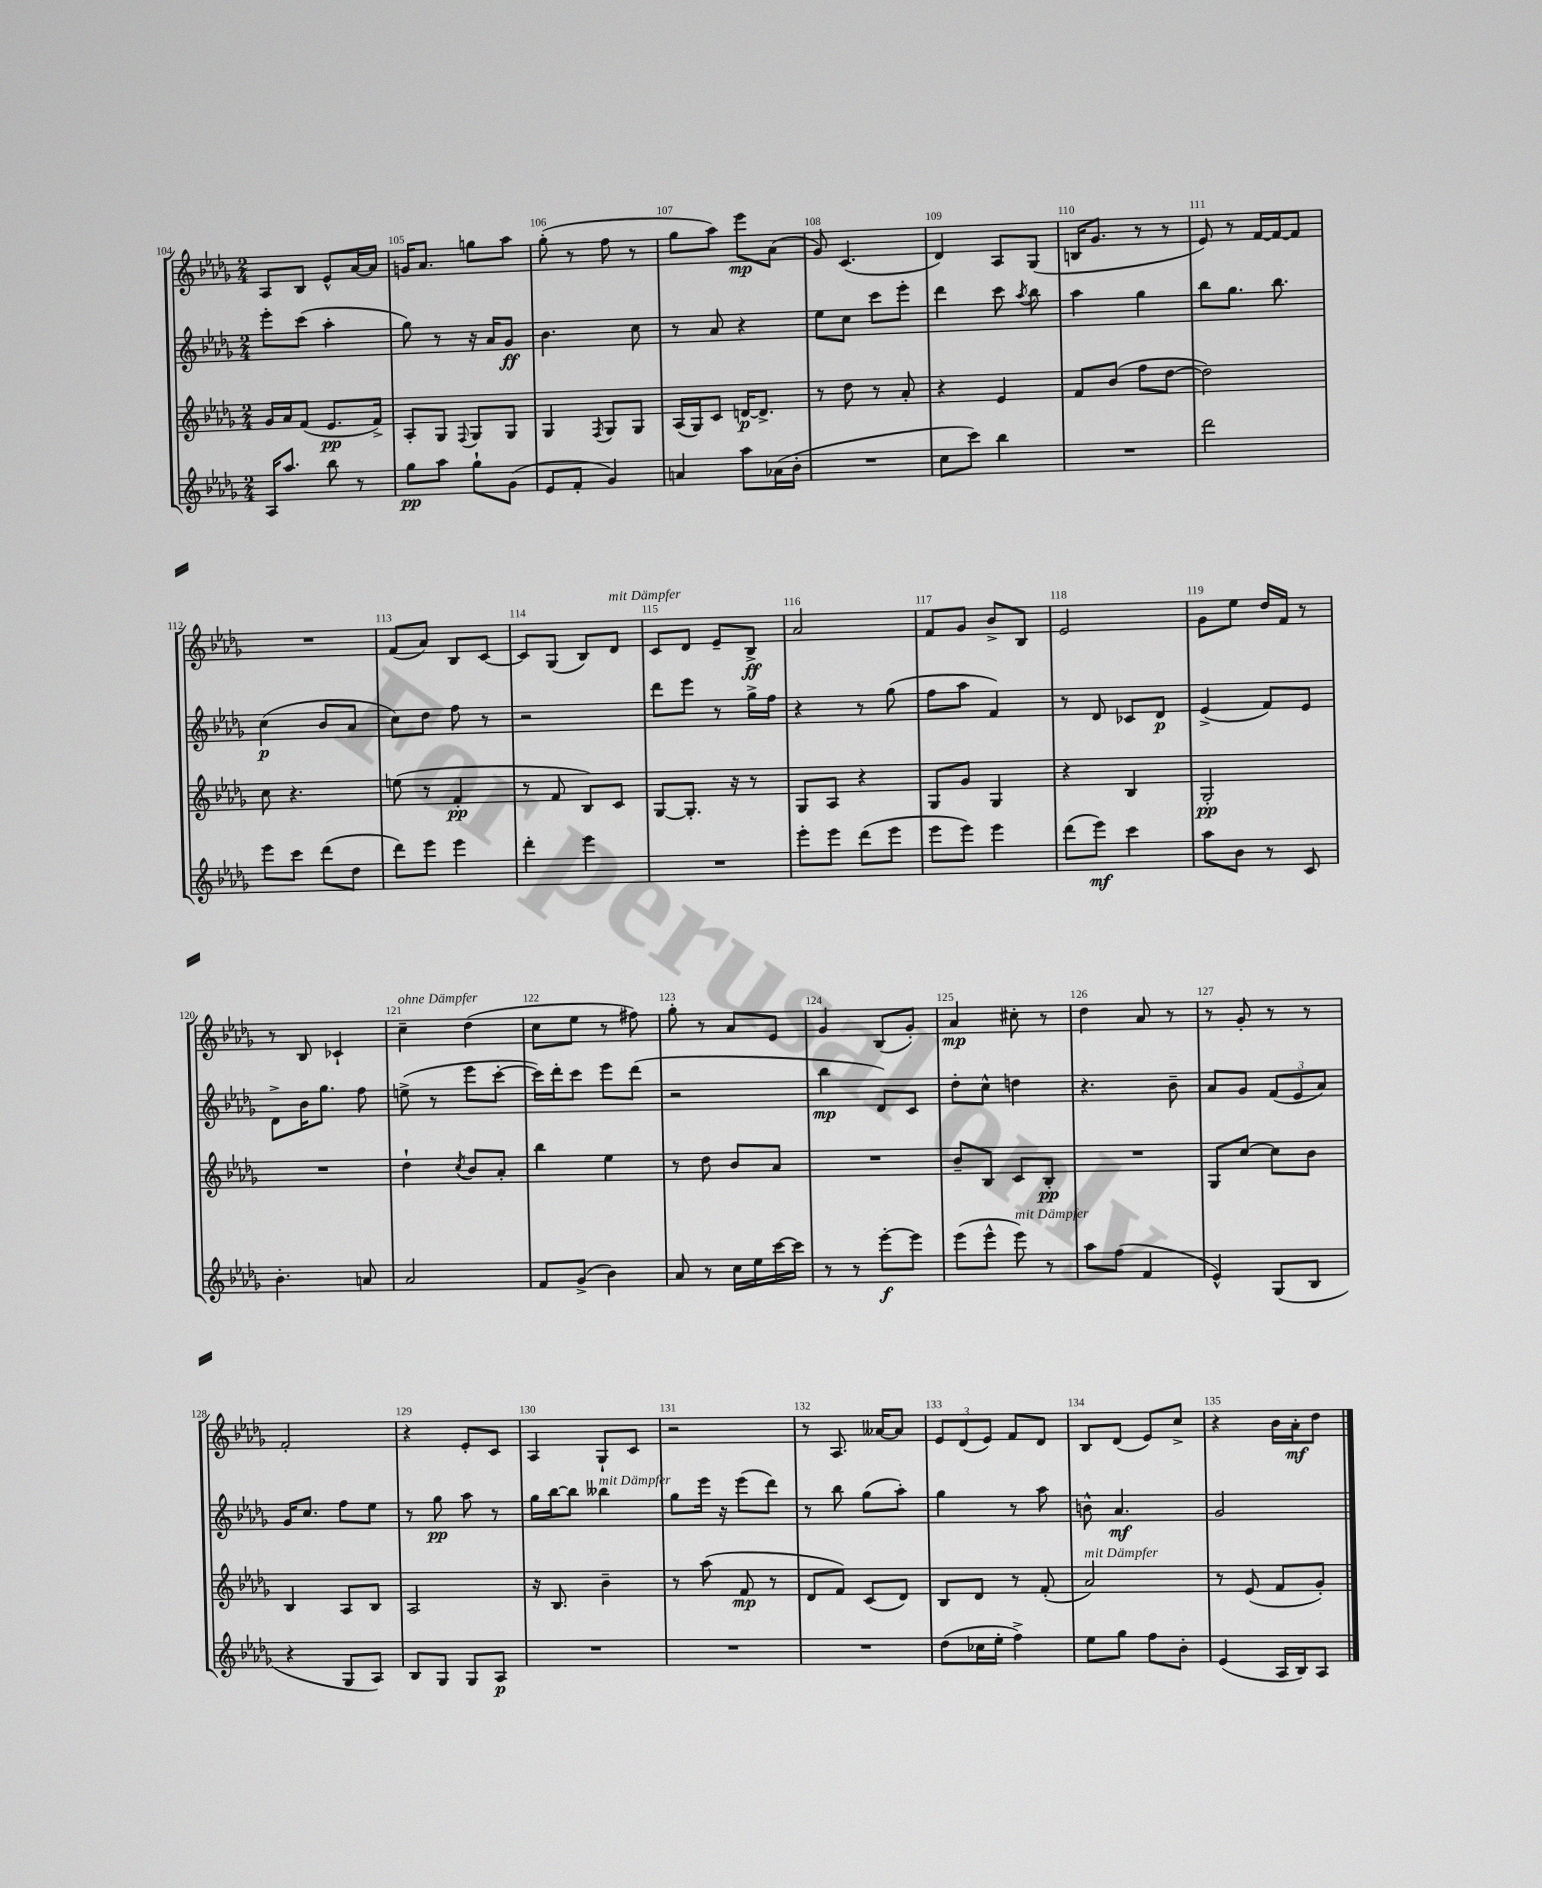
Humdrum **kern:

**kern	**kern	**kern	**kern
*staff4	*staff3	*staff2	*staff1
*clefG2	*clefG2	*clefG2	*clefG2
*k[b-e-a-d-g-]	*k[b-e-a-d-g-]	*k[b-e-a-d-g-]	*k[b-e-a-d-g-]
*M2/4	*M2/4	*M2/4	*M2/4
16A-	16g-	8eee-'	8A-
8.aa-	16a-	.	.
.	(8f	(8ccc	8B-
8bb-	8.e-	4aa-'	8e-^^
8r	.	.	[16a-
.	16f^)	.	16a-]
=	=	=	=
8gg-	8A-'	8gg-)	16g
.	.	.	8.a-
8aa-	8G-	8r	.
.	8qqF	.	.
8gg-`	8G-	16r	8gg
.	.	16a-	.
(8g-	8G-	8g-	8aa-
=	=	=	=
8e-	4G-	4.b-	(8gg-'
8f'	.	.	8r
.	8qF	.	.
4g-)	8G-	.	8ff
.	8G-	8cc	8r
=	=	=	=
4a	(16A-	8r	8gg-
.	16G-)	.	.
.	8c	8a-	8aa-)
8aa-	[16d	4r	8eee-
.	8.d^]	.	.
(16a-	.	.	(8a-
16b-'	.	.	.
=	=	=	=
2r	8r	8ee-	8g-)
.	8dd-	8cc	(4.c
.	8r	8ccc	.
.	8a-'	8eee-'	.
=	=	=	=
8cc	4r	4ddd-	4d-)
8ccc)	.	.	.
4bb-	4e-	8ccc	8A-
.	.	8qaa-	.
.	.	8bb-	(8G-
=	=	=	=
2r	8f	4aa-	16B
.	.	.	8.g-
.	(8b-	.	.
.	8ff	4gg-	8r
.	[8dd-	.	8r
=	=	=	=
2ddd-	2dd-])	8bb-	8e-)
.	.	8.gg-	8r
.	.	.	[16f
.	.	8.bb-	16f_
.	.	.	8f]
=	=	=	=
8eee-	8cc	(4cc	2r
8ccc	4.r	.	.
(8ddd-	.	8b-	.
8dd-	.	8a-	.
=	=	=	=
8ddd-)	(8ee	8cc)	(8f
8eee-	8r	8dd-	8a-)
4eee-	4f'	8ff	8B-
.	.	8r	[8c
=	=	=	=
4ddd-'	8r	2r	8c]
.	8f	.	(8G-
4eee-	8B-)	.	8B-)
.	8c	.	8d-
=	=	=	=
2r	[8G-	8ddd-	8c
.	8.G-']	8eee-	8d-
.	.	8r	8e-~
.	16r	.	.
.	8r	16gg-^	8B-^
.	.	16ff	.
=	=	=	=
8eee-'	8G-	4r	2a-
8eee-	8A-	.	.
(8ddd-	4r	8r	.
8eee-	.	(8gg-	.
=	=	=	=
8eee-	8G-	8ff	8f
8eee-)	8g-	8aa-	8g-
4eee-	4G-	4f)	8b-^
.	.	.	8B-
=	=	=	=
(8ddd-	4r	8r	2e-
8eee-)	.	8d-	.
4ccc	4B-	8c-	.
.	.	8d-	.
=	=	=	=
8aa-	2G-'	(4e-^	8g-
8b-	.	.	8ee-
8r	.	8f)	16dd-
.	.	.	16f
8c	.	8e-	8r
=	=	=	=
4.b-'	2r	8d-^	8r
.	.	16b-	8B-
.	.	8.gg-	.
.	.	.	4c-`
8a	.	8ff	.
=	=	=	=
2a-	4dd-`	(8ee^	4cc~
.	.	8r	.
.	8qcc	.	.
.	8b-	8eee-	(4dd-
.	8a-'	[8ccc'	.
=	=	=	=
8f	4bb-	16ccc])	8cc
.	.	16ddd-'	.
(8g-^	.	8ccc	8ee-
4b-)	4ee-	8eee-	8r
.	.	(8ddd-	8ff#)
=	=	=	=
8a-	8r	2r	8gg-'
8r	8dd-	.	8r
16cc	8b-	.	8a-
16ee-	.	.	.
[16ccc	8a-	.	8e-
16ccc]	.	.	.
=	=	=	=
8r	2r	4bb-	4g-
8r	.	.	.
[8eee-'	.	8d-)	(8B-
8eee-]	.	8c	8g-')
=	=	=	=
(8eee-	8b-~	8dd-'	4a-
8eee-^^	8B-	8cc^^	.
8eee-)	8c	4dd	8cc#'
8r	8B-'	.	8r
=	=	=	=
8aa-	2r	4.r	4dd-
(8ff	.	.	.
4f	.	.	8a-
.	.	8b-~	8r
=	=	=	=
4e-^^)	8G-	8a-	8r
.	[8cc	8g-	8g-'
(8G-	8cc]	(12f	8r
.	.	12e-	.
8B-	8b-	.	8r
.	.	12a-)	.
=	=	=	=
4r	4B-	16g-	2f'
.	.	8.cc	.
8G-	8A-	8ff	.
8A-)	8B-	8ee-	.
=	=	=	=
8B-	2A-	8r	4r
8G-	.	8gg-	.
8G-	.	8aa-	8e-'
8A-	.	8r	8c
=	=	=	=
2r	16r	16gg-	4A-
.	8.B-	[16bb-	.
.	.	8bb-]	.
.	4b-~	4bb--	8G-`
.	.	.	8c
=	=	=	=
2r	8r	8gg-	2r
.	(8aa-	16eee-	.
.	.	16r	.
.	8f	(8eee-	.
.	8r	8ddd-)	.
=	=	=	=
2r	8d-	8r	8r
.	8f)	8bb-	8.A-
.	(8c	(8gg-	.
.	.	.	[16a--
.	8d-)	8aa-')	8a--]
=	=	=	=
(8dd-	8B-	4gg-	12e-
.	.	.	(12d-
16cc-	8d-	.	.
.	.	.	12e-)
16ee-'	.	.	.
4ff^)	8r	8r	8f
.	(8f'	8aa-	8d-
=	=	=	=
8ee-	2a-)	8b^^	8B-
8gg-	.	4.a-	(8d-
8ff	.	.	8e-)
8b-'	.	.	8cc^
=	=	=	=
(4e-	8r	2g-	4r
.	(8e-	.	.
16A-	8f	.	16b-
16B-)	.	.	16a-'
8A-	8g-')	.	8dd-
==	==	==	==
*-	*-	*-	*-
